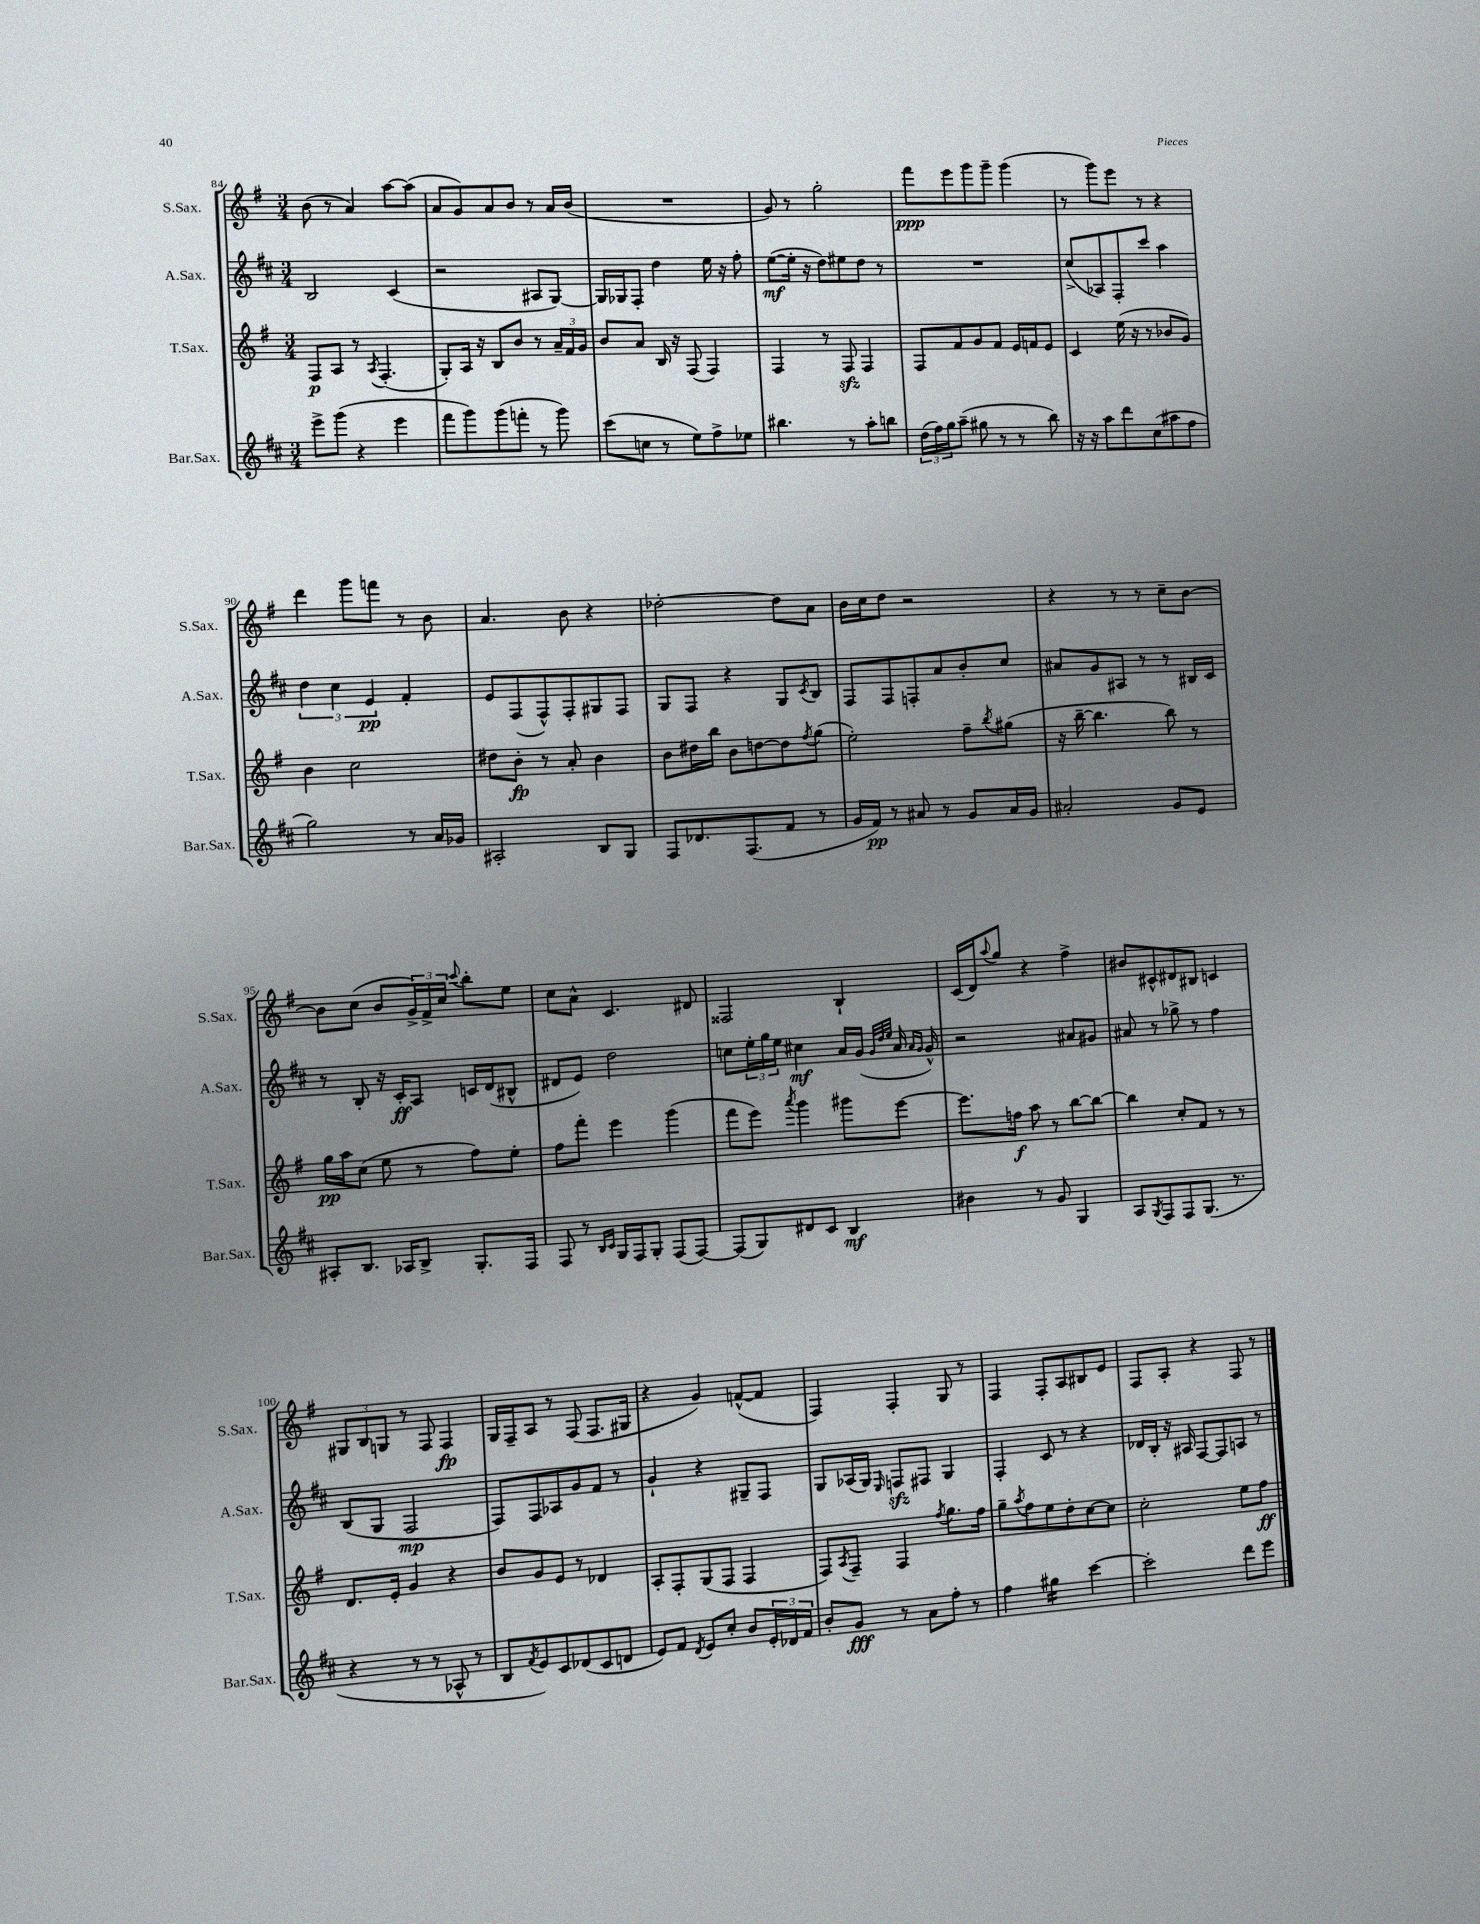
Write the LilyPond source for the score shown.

<<
\new StaffGroup <<
\new Staff = "s0" \with { instrumentName = "S.Sax." shortInstrumentName = "S.Sax." } {
    \clef treble \key g \major \numericTimeSignature \time 3/4
    b'8( r8 a'4) a''8~ a''8( |
    a'8 g'8) a'8 b'8 r8 a'16 b'16( |
    R2. |
    g'8) r8 g''2-. |
    fis'''8\ppp e'''8 g'''8 g'''8-- g'''4( |
    r8 g'''8) e'''8 r8 r4 |
    d'''4 g'''8 f'''8 r8 b'8 |
    a'4. b'8 r4 |
    des''2~-. des''8 a'8 |
    b'16 c''16 d''8 r2 |
    r4 r8 r8 c''8-- b'8~ |
    b'8 c''8( b'8 \tuplet 3/2 { g'16->) fis'16-> c''16 } \appoggiatura { c'''8 } b''8-. e''8 |
    c''8 a'8-^ c'4. dis'8 |
    fisis2 b4-! |
    c'16( d'16) \appoggiatura { a''8 } g''8 r4 fis''4-> |
    bis'8 cis'8-^ dis'8 bis8 c'4 |
    \tuplet 3/2 { gis8 b8 g8 } r8 fis8 fis4\fp |
    g16 fis16-- a8 r8 fis8( fis8. gis16 |
    r4 g'4) f'8~-^( f'8 |
    fis4) fis4-. g8 r8 |
    fis4 fis8-. a8 bis8 e'8 |
    fis8 a8-. r4 fis8 r8 \bar "|." |
}
\new Staff = "s1" \with { instrumentName = "A.Sax." shortInstrumentName = "A.Sax." } {
    \clef treble \key d \major \numericTimeSignature \time 3/4
    b2 cis'4( |
    r2 ais8 g8~) |
    g16 ges16 fis8-. d''4 e''16 r16 fis''8-. |
    e''8~\mf( e''16-. r16 d''8) eis''8 d''8 r8 |
    R2. |
    cis''8->( aes8) fis8-. cis'''8 a''4 |
    \tuplet 3/2 { d''4 cis''4 e'4\pp } fis'4-. |
    e'8 fis8( fis8-^) fis8-. gis8 fis8 |
    g8 fis8 r4 g8 \acciaccatura { cis'8 } b8 |
    fis8 fis8 f8-. a'8 b'8-. cis''8 |
    ais'8 g'8 ais8 r8 r8 bis16 cis'16 |
    r8 b8-. r16 cis'16-.\ff a8 c'16 d'16( bis8-^ |
    dis'8 e'8) d''2 |
    c''8 \tuplet 3/2 { e''16-. g''16 e''16 } cis''4\mf a'16 g'16( \grace { g'32 d''32 e''32 } a'16 \grace { a'16 g'16 } g'16-^) |
    r2 ais'8 gis'8 |
    ais'8 r8 ges''8-> r8 fis''4 |
    b8( g8 fis2\mp |
    fis8) fis8 aes8 g'8 fis'8 r8 |
    g'4-! r4 gis8-- fis8 |
    g8 aes16( g16) \grace { e16 } f8\sfz fis8 g4 |
    fis4-. cis'8 r8 r4 |
    des'16 b16-. r16 ais16 fis8~ fis8 a8 r8 \bar "|." |
}
\new Staff = "s2" \with { instrumentName = "T.Sax." shortInstrumentName = "T.Sax." } {
    \clef treble \key g \major \numericTimeSignature \time 3/4
    fis8\p a8 r8 \acciaccatura { a8 } fis4.-.( |
    g8-.) a16 r16 b8 b'8 r8 \tuplet 3/2 { a'16-- fis'16 g'16 } |
    b'8 a'8 b16 r16 fis8( fis4) |
    fis4 r8 fis8\sfz fis4 |
    fis8 fis'8 g'8 fis'8 e'16 f'16 e'8 |
    c'4 e''16( r16 r8 bes'8 g'8) |
    b'4 c''2 |
    dis''8 b'8-.\fp r8 a'8-. b'4 |
    b'8 dis''16 b''16 b'8 d''8~ d''8 \acciaccatura { fis''8 } g''8( |
    e''2-.) fis''8-- \acciaccatura { b''8 } gis''8( |
    r16 b''16~-- b''4. b''8) r8 |
    g''16\pp a''16 c''8( e''8 r8 fis''8) e''8-. |
    fis''8 fis'''8-. e'''4 g'''4( |
    fis'''8 e'''8) \acciaccatura { a'''8 } g'''4 gis'''8 e'''8~ |
    e'''8. f''16\f a''8 r8 b''8~ b''8~ |
    b''4 c''8-. fis'8 r8 r8 |
    d'8. e'16-. g'4 r4 |
    b'8 g'8 e'8 r8 des'4 |
    a8-. fis8-. g8( fis8 fis4 |
    fis8) \acciaccatura { a8 } fis8-- fis4 \acciaccatura { fis''8 } g''8. fis''16 |
    g''8-- \acciaccatura { a''8 } fis''8 e''8 d''8-. c''8~ c''8 |
    c''2-. e''8 fis''8\ff \bar "|." |
}
\new Staff = "s3" \with { instrumentName = "Bar.Sax." shortInstrumentName = "Bar.Sax." } {
    \clef treble \key d \major \numericTimeSignature \time 3/4
    e'''8-> g'''8( r4 e'''4 |
    fis'''8 g'''8) g'''8( f'''8-. r8 g'''8) |
    cis'''8( c''8 r8 e''8) fis''8-> ees''8 |
    bis''4. r8 a''8-. b''8 |
    \tuplet 3/2 { d''16( fis''16) g''16 } a''8--( gis''8 r8 r8 b''8) |
    r16 r16 a''8 d'''8 cis''8( ais''8 fis''8 |
    g''2) r8 a'16 ges'16 |
    ais2-. b8 g8 |
    fis8 des'8. fis8.( fis'8 r8 |
    g'16 fis'16\pp) r8 ais'8 r8 g'8 ais'16 g'16 |
    ais'2-. g'8 e'8 |
    ais8-. b8. aes16 b8-> g8.-. fis16 |
    fis8 r8 \grace { b16 cis'16 } g16 fis16 g8-. fis8( fis8~) |
    fis8( g8) dis'8 cis'8 b4\mf |
    bis'4 r8 g'8 g4 |
    a8 \acciaccatura { g8 } fis8 fis8 g8.( r8. |
    r4 r8 r8 aes8-^ r8 |
    b8 \acciaccatura { fis'8 } e'8) cis'8 des'8( cis'8 d'8 |
    e'8) fis'8 \acciaccatura { d'8 } e'8 cis''8-. b'8 \tuplet 3/2 { e'16-. des'16 fis'16 } |
    b'8-. g'8\fff r8 a'8 fis''8-. r8 |
    fis''4 gis''4:16 cis'''4~ |
    cis'''2-. d'''8 e'''8 \bar "|." |
}
>>
>>
\layout { \context { \Score currentBarNumber = #84 } }
